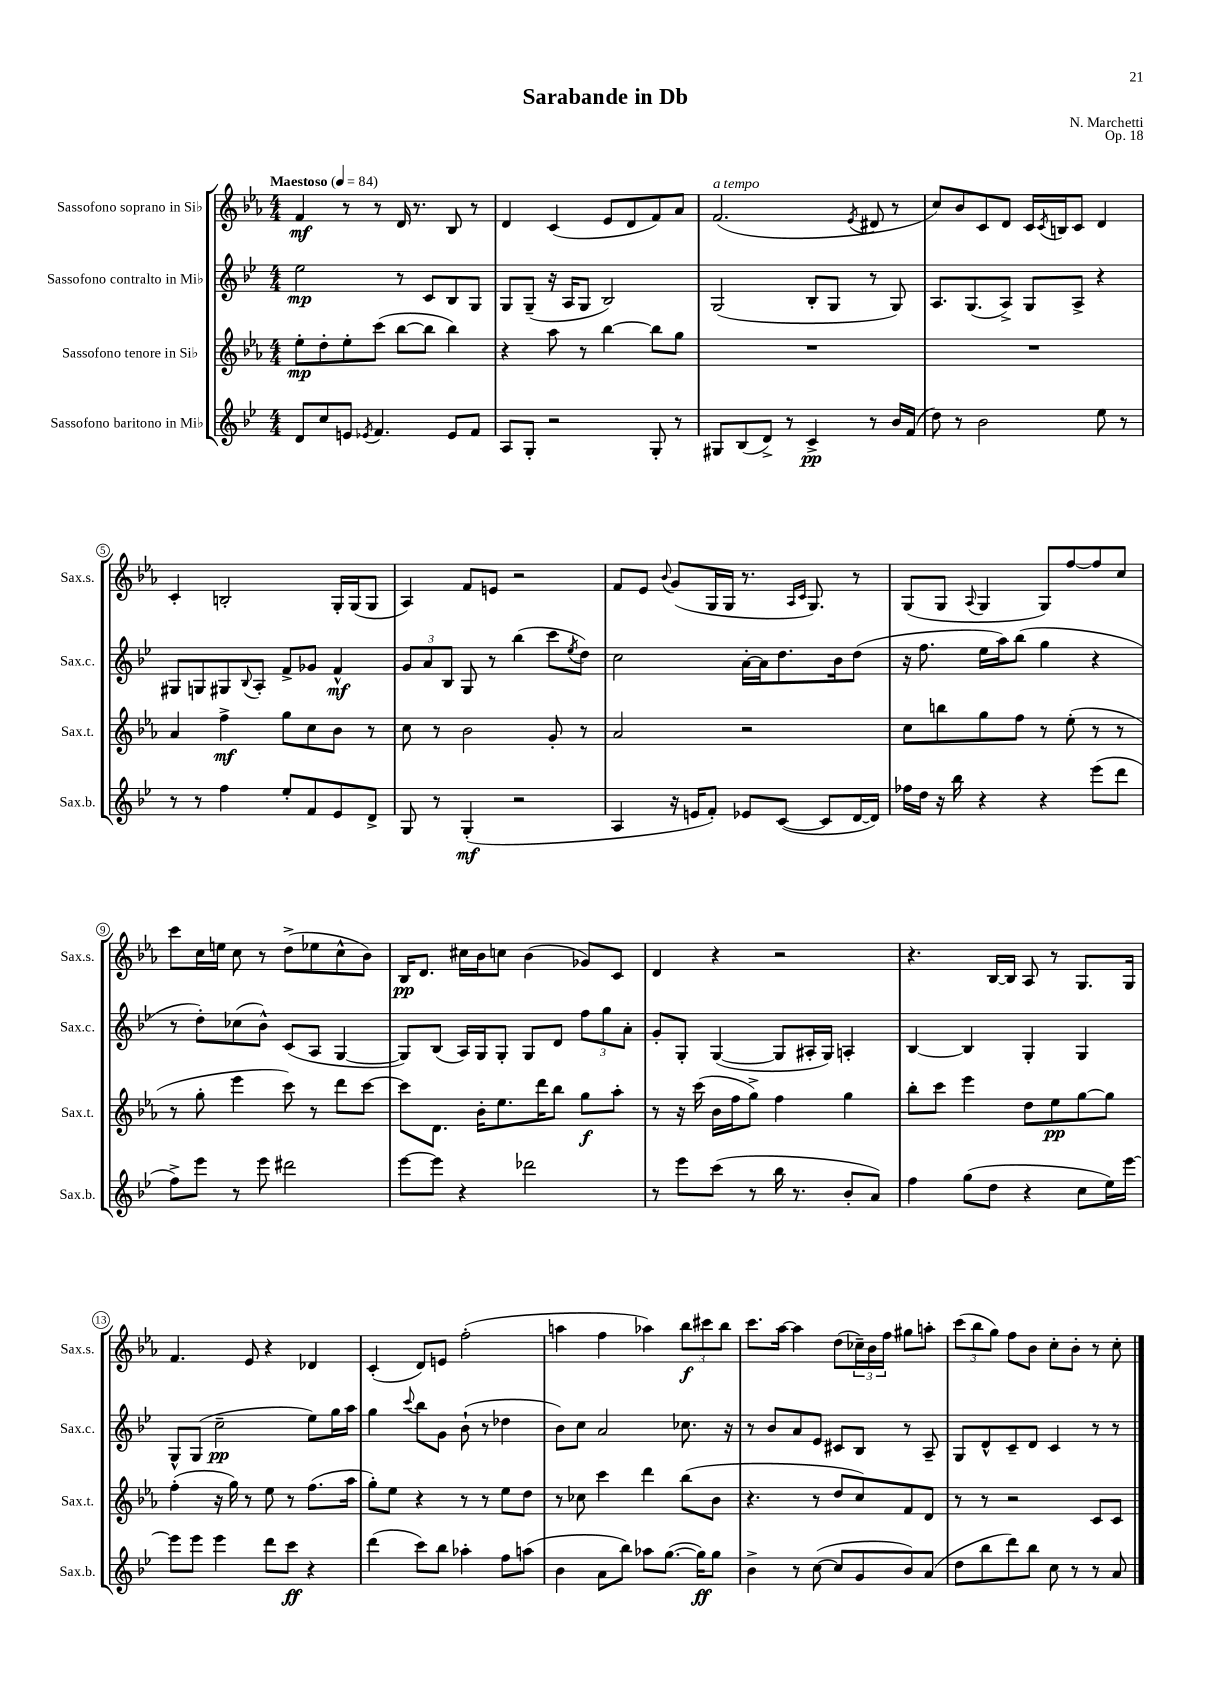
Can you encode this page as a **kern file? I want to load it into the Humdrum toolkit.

**kern	**kern	**kern	**kern
*staff4	*staff3	*staff2	*staff1
*clefG2	*clefG2	*clefG2	*clefG2
*k[b-e-]	*k[b-e-a-]	*k[b-e-]	*k[b-e-a-]
*M4/4	*M4/4	*M4/4	*M4/4
*MM84	*MM84	*MM84	*MM84
8d/L	8ee-'\L	2ee-\	4f/
8cc/	8dd'\	.	.
8e/J	8ee-'\	.	8r
8qe-/	.	.	.
4.f/	(8ccc\J	.	8r
.	[8bb-\L	8r	16d/
.	.	.	8.r
.	8bb-\]J	8c/L	.
8e-/L	4bb-\)	8B-/	8B-/
8f/J	.	8G/J	8r
=	=	=	=
8A/L	4r	8G/L	4d/
8G'/J	.	(8G~/J	.
2r	8aa-\	16r	(4c/
.	.	16A/LK	.
.	8r	8G/J	.
.	[4bb-\	2B-/)	8e-/L
.	.	.	8d/
8G'/	8bb-\]L	.	8f/)
8r	8gg\J	.	8a-/J
=	=	=	=
8G#/L	1r	(2G/	(2.f/
(8B-/	.	.	.
8d^/J)	.	.	.
8r	.	.	.
4c^/	.	8B-'/L	.
.	.	8G/J	.
.	.	.	8qe-/
8r	.	8r	8d#/
16b-/LL	.	8G/)	8r
(16f/JJ	.	.	.
=	=	=	=
8dd\)	1r	8.A/L	8cc/L)
8r	.	.	8b-/
.	.	(8.G/	.
2b-\	.	.	8c/
.	.	8A^/J)	8d/J
.	.	8G/L	16c/LL
.	.	.	8qc/
.	.	.	16B/J
.	.	8A^/J	8c/J
8ee-\	.	4r	4d/
8r	.	.	.
=	=	=	=
8r	4a-/	8G#/L	4c'/
8r	.	8G/	.
4ff\	4ff^\	8G#/	2B'/
.	.	8qqB-/	.
.	.	8A'/J	.
8ee-'/L	8gg\L	8f^/L	.
8f/	8cc\	8g-/J	.
8e-/	8b-\J	4f^^/	16G'/LL
.	.	.	(16G/J
8d^/J	8r	.	8G/J
=	=	=	=
8G/	8cc\	12g/L	4A-/)
.	.	12a/	.
8r	8r	.	.
.	.	12B-/J	.
(4G'/	2b-\	8G/	8f/L
.	.	8r	8e/J
2r	.	(4bb-\	2r
.	8g'/	8ccc\L	.
.	.	8qee-/	.
.	8r	8dd\J)	.
=	=	=	=
4A/	2a-/	2cc\	8f/L
.	.	.	8e-/J
.	.	.	8qqb-/
16r	.	.	(8g/L
16e/LK	.	.	.
8f'/J)	.	.	16G/L
.	.	.	16G/JJ
8e-/L	2r	[16a'\LL	8.r
.	.	16a\]J	.
([8c/J	.	8.dd\	.
.	.	.	16qqA-/LL
.	.	.	16qqc/JJ
.	.	.	8.G/)
8c/]L	.	.	.
.	.	16b-\k	.
[16d/L	.	(8dd\J	8r
16d/]JJ)	.	.	.
=	=	=	=
16ff-\LL	8cc\L	16r	(8G/L
16dd\JJ	.	8.ff\	.
16r	8bb\	.	8G/J
16bb-\	.	.	.
.	.	.	8qqA-/
4r	8gg\	16ee-\LL	4G/
.	.	16aa\J)	.
.	8ff\J	(8bb-\J	.
4r	8r	4gg\	8G/L)
.	(8ee-'\	.	[8ff/
(8eee-\L	8r	4r	8ff/]
8ddd\J	8r	.	8cc/J
=	=	=	=
8ff^\L)	8r	8r	8ccc\L
8eee-\J	8gg'\	8dd'\L)	16cc\L
.	.	.	16ee\JJ
8r	4eee-\	(8cc-\	8cc\
8eee-\	.	8b-^^\J)	8r
2ddd#\	8ccc\)	(8c/L	(8dd^\L
.	8r	8A/J	8ee-\
.	8ddd\L	[4G/	8cc^^\
.	[8ccc\J	.	8b-\J)
=	=	=	=
[8eee-\L	8ccc\]L	8G/]L)	16B-/LK
.	.	.	8.d/J
8eee-\]J	8.d\J	(8B-/J	.
4r	.	16A/LL)	16cc#\LL
.	16b-'\LK	16G/J	16b-\J
.	8.ee-\	8G'/J	8cc\J
2ddd-\	.	8G/L	(4b-\
.	16ddd\K	.	.
.	8bb-\J	8d/J	.
.	8gg\L	12ff\L	8g-/L)
.	.	12gg\	.
.	8aa-'\J	.	8c/J
.	.	12a'\J	.
=	=	=	=
8r	8r	8g'/L	4d/
8eee-\L	16r	8G'/J	.
.	(16ccc\	.	.
(8ccc\J	16b-\LL	([4G/	4r
.	16ff\J	.	.
8r	8gg^\J)	.	.
16bb-\	4ff\	8G/]L	2r
8.r	.	.	.
.	.	16A#'/L	.
.	.	16G/JJ)	.
8b-'/L	4gg\	4A'/	.
8a/J)	.	.	.
=	=	=	=
4ff\	8bb-'\L	[4B-/	4.r
.	8ccc\J	.	.
(8gg\L	4eee-\	4B-/]	.
8dd\J	.	.	[16B-/LL
.	.	.	16B-/]JJ
4r	8dd\L	4G'/	8A-/
.	8ee-\	.	8r
8cc\L	[8gg\	4G/	8.G/L
16ee-\L)	8gg\]J	.	.
[16eee-\JJ	.	.	16G/Jk
=	=	=	=
8eee-\]L	(4ff'\	8G^^/L	4.f/
8eee-\J	.	(8G/J	.
4eee-\	16r	2cc~\	.
.	16gg\)	.	.
.	8r	.	8e-/
8ddd\L	8ee-\	.	4r
8ccc\J	8r	.	.
4r	(8.ff\L	8ee-\L)	4d-/
.	.	16gg\L	.
.	16aa-\Jk	16aa\JJ	.
=	=	=	=
(4ddd\	8gg'\L)	4gg\	(4c'/
.	8ee-\J	.	.
.	.	8qqccc/	.
8ccc\L)	4r	8bb-\L	8d/L)
8bb-\J	.	8g\J	8e/J
4aa-'\	8r	(8b-`\	(2ff'\
.	8r	8r	.
8ff\L	8ee-\L	4dd-\	.
(8aa\J	8dd\J	.	.
=	=	=	=
4b-\	8r	8b-\L)	4aa\
.	8cc-\	8cc\J	.
8a\L	4ccc\	2a/	4ff\
8bb-\J)	.	.	.
8aa-\L	4ddd\	.	4aa-\)
([8.gg\J	.	.	.
.	(8bb-\L	8.cc-\	12bb-\L
16gg\]LK)	.	.	.
.	.	.	12ccc#\
8gg\J	8b-\J	.	.
.	.	.	12bb-\J
.	.	16r	.
=	=	=	=
4b-^\	4.r	8r	8.ccc\L
.	.	8b-/L	.
.	.	.	[16aa-\Jk
8r	.	8a/	4aa-\]
([8cc\	8r	8e-/J	.
8cc/]L	8dd/L	8c#/L	(8dd\L
8g/	8cc/)	8B-/J	24cc-~\L)
.	.	.	24b-\
.	.	.	24ff\JJ
8b-/)	8f/	8r	8gg#\L
(8a/J	8d/J	8A~/	8aa'\J
=	=	=	=
8dd\L	8r	8G/L	(12ccc\L
.	.	.	12bb-\
8bb-\	8r	8d^^/	.
.	.	.	12gg\J)
8ddd\)	2r	8c~/	8ff\L
8bb-\J	.	8d/J	8b-\J
8cc\	.	4c/	8cc'\L
8r	.	.	8b-'\J
8r	8c/L	8r	8r
8a/	8c/J	8r	8cc'\
==	==	==	==
*-	*-	*-	*-
